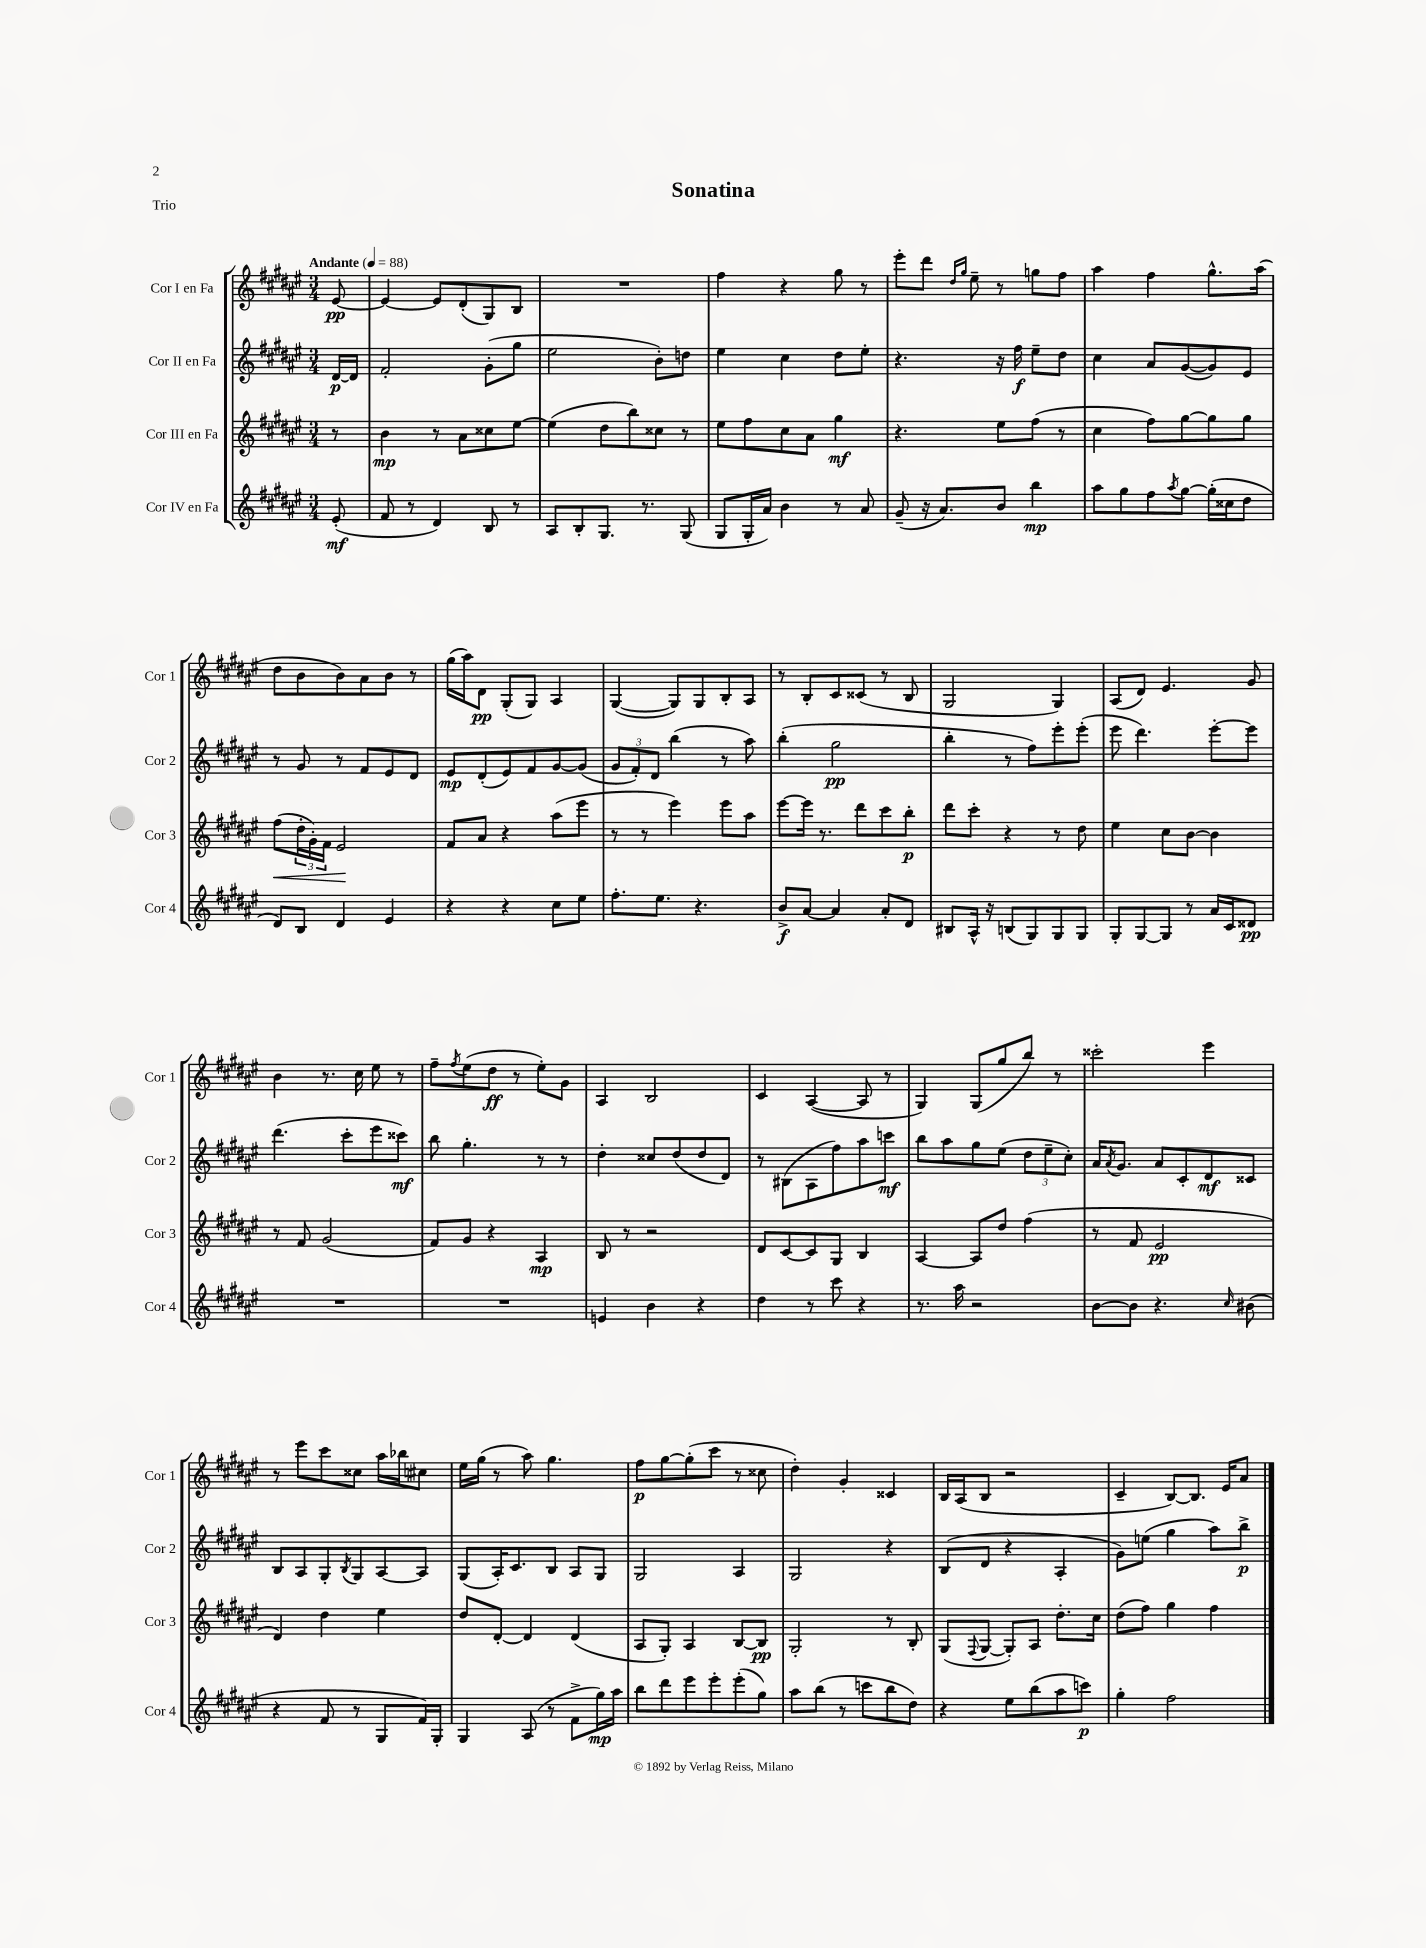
\header { title = "Sonatina" piece = "Trio" }
<<
\new StaffGroup <<
\new Staff = "s0" \with { instrumentName = "Cor I en Fa" shortInstrumentName = "Cor 1" } {
    \clef treble \key fis \major \numericTimeSignature \time 3/4 \partial 8 \tempo "Andante" 4 = 88
    eis'8~\pp |
    eis'4~ eis'8 dis'8-.( gis8) b8 |
    R2. |
    fis''4 r4 gis''8 r8 |
    eis'''8-. dis'''8 \grace { dis''16 gis''16 } eis''8-- r8 g''8 fis''8 |
    ais''4 fis''4 gis''8.-^ ais''16( |
    dis''8 b'8 b'8) ais'8 b'8 r8 |
    gis''16( ais''16) dis'8\pp gis8-.( gis8) ais4 |
    gis4~( gis8) gis8 b8-. ais8 |
    r8 b8-. cis'8 cisis'8( r8 b8 |
    gis2 gis4) |
    ais8( dis'8) eis'4. gis'8 |
    b'4 r8. cis''16 eis''8 r8 |
    fis''8-- \acciaccatura { fis''8 } eis''8( dis''8\ff r8 eis''8-.) gis'8 |
    ais4 b2 |
    cis'4 ais4~( ais8 r8 |
    gis4) gis8( gis''8 b''8) r8 |
    cisis'''2-. eis'''4 |
    r8 eis'''8 cis'''8 cisis''8 ais''16 bes''16 cis''8 |
    eis''16 gis''16( r8 ais''8) gis''4. |
    fis''8\p gis''8~ gis''8-.( cis'''8 r8 cisis''8 |
    dis''4-.) gis'4-. cisis'4 |
    b16 ais16( b8 r2 |
    cis'4-- b8~) b8. eis'16 ais'8 \bar "|." |
}
\new Staff = "s1" \with { instrumentName = "Cor II en Fa" shortInstrumentName = "Cor 2" } {
    \clef treble \key fis \major \numericTimeSignature \time 3/4 \partial 8
    dis'16~\p dis'16 |
    fis'2-. gis'8-.( gis''8 |
    eis''2 b'8-.) d''8 |
    eis''4 cis''4 dis''8 eis''8-. |
    r4. r16 fis''16\f eis''8-- dis''8 |
    cis''4 ais'8 gis'8~( gis'8) eis'8 |
    r8 gis'8 r8 fis'8 eis'8 dis'8 |
    eis'8\mp dis'8-.( eis'8) fis'8 gis'8~ gis'8( |
    \tuplet 3/2 { gis'8 fis'8-.) dis'8 } b''4( r8 ais''8) |
    b''4-.( gis''2\pp |
    b''4-. r8 fis''8) eis'''8-. eis'''8-.( |
    eis'''8 dis'''4.) eis'''8~-. eis'''8 |
    dis'''4.( cis'''8-. eis'''8 cisis'''8\mf) |
    b''8 gis''4.-. r8 r8 |
    dis''4-. cisis''8 dis''8( dis''8 dis'8) |
    r8 bis8( ais8 fis''8) ais''8 c'''8\mf |
    b''8 ais''8 gis''8 eis''8( \tuplet 3/2 { dis''8 eis''8-- cis''8-.) } |
    ais'16 \acciaccatura { ais'8 } gis'8. ais'8 cis'8-. dis'8\mf cisis'8 |
    b8 ais8 gis8-. \acciaccatura { b8 } gis8 ais8~ ais8 |
    gis8( ais16-.) cis'8. b8 ais8 gis8 |
    gis2 ais4 |
    gis2 r4 |
    b8( dis'8 r4 ais4-. |
    gis'8) e''8( gis''4 ais''8) b''8->\p \bar "|." |
}
\new Staff = "s2" \with { instrumentName = "Cor III en Fa" shortInstrumentName = "Cor 3" } {
    \clef treble \key fis \major \numericTimeSignature \time 3/4 \partial 8
    r8 |
    b'4\mp r8 ais'8 cisis''8 eis''8~ |
    eis''4( dis''8 b''8) cisis''8 r8 |
    eis''8 fis''8 cis''8 ais'8 gis''4\mf |
    r4. eis''8 fis''8( r8 |
    cis''4 fis''8) gis''8~ gis''8 gis''8 |
    fis''8\<( \tuplet 3/2 { dis''16-. gis'16-.) fis'16 } eis'2\! |
    fis'8 ais'8 r4 ais''8( eis'''8 |
    r8 r8 eis'''4) eis'''8 ais''8 |
    eis'''8~ eis'''16 r8. dis'''8 cis'''8 b''8-.\p |
    dis'''8 cis'''8-. r4 r8 dis''8 |
    eis''4 cis''8 b'8~ b'4 |
    r8 fis'8 gis'2( |
    fis'8) gis'8 r4 ais4\mp |
    b8 r8 r2 |
    dis'8 cis'8~ cis'8 gis8 b4 |
    ais4~ ais8 dis''8 fis''4( |
    r8 fis'8 eis'2\pp |
    dis'4) dis''4 eis''4 |
    dis''8 dis'8~-. dis'4 dis'4( |
    ais8 gis8-.) ais4 b8~ b8\pp |
    gis2-. r8 b8-. |
    gis8( \appoggiatura { fis8 } gis8~ gis8-.) ais8 dis''8.-. cis''16 |
    dis''8( fis''8) gis''4 fis''4 \bar "|." |
}
\new Staff = "s3" \with { instrumentName = "Cor IV en Fa" shortInstrumentName = "Cor 4" } {
    \clef treble \key fis \major \numericTimeSignature \time 3/4 \partial 8
    eis'8-.\mf( |
    fis'8 r8 dis'4) b8 r8 |
    ais8 b8-. gis8. r8. gis8( |
    gis8 gis16-. ais'16) b'4 r8 ais'8 |
    gis'8--( r16 ais'8.) b'8 b''4\mp |
    ais''8 gis''8 fis''8 \acciaccatura { ais''8 } gis''8~ gis''16-.( cisis''16 dis''8 |
    dis'8) b8 dis'4 eis'4 |
    r4 r4 cis''8 eis''8 |
    fis''8.-. eis''8. r4. |
    b'8->\f ais'8~ ais'4 ais'8-. dis'8 |
    bis8 ais16-^ r16 b8( gis8) gis8 gis8 |
    gis8-. gis8~ gis8 r8 ais'16 cis'16 disis'8\pp |
    R2. |
    R2. |
    e'4 b'4 r4 |
    dis''4 r8 cis'''8 r4 |
    r8. ais''16 r2 |
    b'8~ b'8 r4. \grace { cis''16 } bis'8( |
    r4 fis'8 r8 gis8 fis'16) gis16-. |
    gis4 ais8( r8 fis'8-> gis''16\mp) ais''16 |
    b''8 dis'''8 eis'''8 eis'''8-. eis'''8-.( gis''8) |
    ais''8 b''8( r8 c'''8 b''8 dis''8) |
    r4 eis''8 b''8( ais''8 c'''8\p) |
    gis''4-. fis''2 \bar "|." |
}
>>
>>
\layout { \context { \Score \remove "Bar_number_engraver" } }
